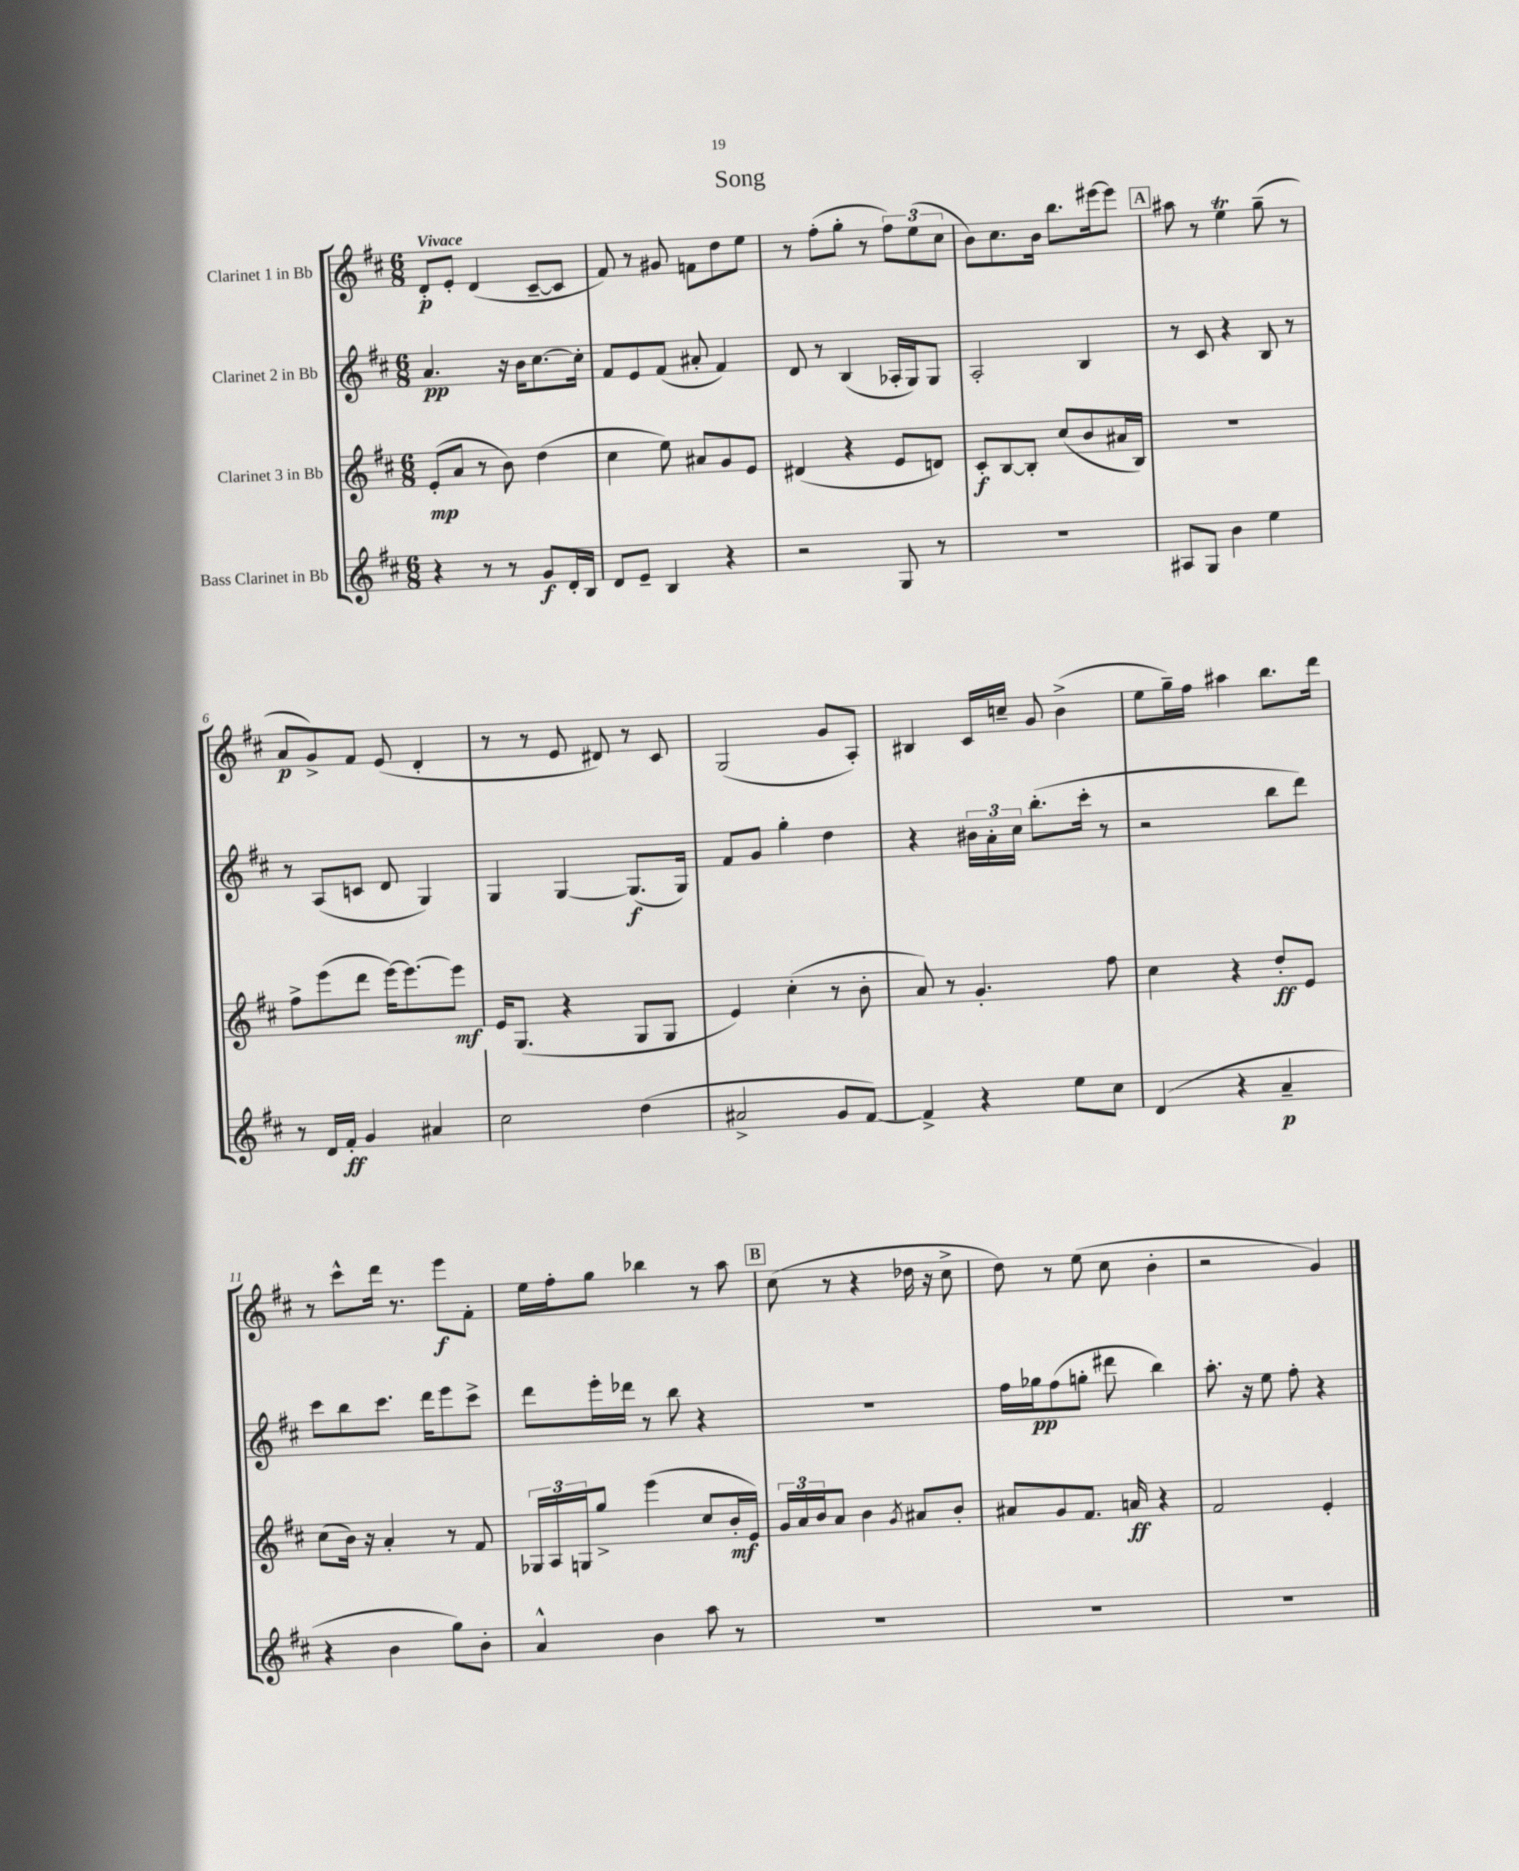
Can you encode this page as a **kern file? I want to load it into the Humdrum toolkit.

**kern	**dynam	**kern	**dynam	**kern	**dynam	**kern	**dynam
*part4	*part4	*part3	*part3	*part2	*part2	*part1	*part1
*staff4	*staff4	*staff3	*staff3	*staff2	*staff2	*staff1	*staff1
*I"Bass Clarinet in Bb	*	*I"Clarinet 3 in Bb	*	*I"Clarinet 2 in Bb	*	*I"Clarinet 1 in Bb	*
*clefG2	*	*clefG2	*	*clefG2	*	*clefG2	*
*k[f#c#]	*	*k[f#c#]	*	*k[f#c#]	*	*k[f#c#]	*
*M6/8	*	*M6/8	*	*M6/8	*	*M6/8	*
=1	=1	=1	=1	=1	=1	=1	=1
!	!	!	!	!	!	!LO:TX:a:B:t=Vivace	!
4r	.	(8e'/L	mp	4.a/	pp	8d'/L	p
.	.	8a/J	.	.	.	8e'/J	.
8r	.	8r	.	.	.	(4d/	.
8r	.	8b\)	.	16r	.	.	.
.	.	.	.	16b\KL	.	.	.
8g/L	f	(4dd\	.	[8.cc#\	.	[8c#~/L	.
16d'/L	.	.	.	.	.	8c#/J]	.
16B/JJ	.	.	.	16cc#'\Jk]	.	.	.
=2	=2	=2	=2	=2	=2	=2	=2
8d/L	.	4cc#\	.	8f#/L	.	8f#/)	.
8e~/J	.	.	.	8e/	.	8r	.
4B/	.	8ee\)	.	(8f#/J	.	8g#X/	.
.	.	8a#X/L	.	8a#X'/	.	8fn\L	.
4r	.	8g/	.	4f#/)	.	8dd\	.
.	.	8e/J	.	.	.	8ee\J	.
=3	=3	=3	=3	=3	=3	=3	=3
2r	.	(4d#X/	.	8d/	.	8r	.
.	.	.	.	8r	.	(8ff#'\L	.
.	.	4r	.	(4B/	.	8gg'\J	.
.	.	.	.	.	.	8r	.
8G/	.	8e/L	.	16A-X'/LL	.	12ff#\L)	.
.	.	.	.	16G/J)	.	.	.
.	.	.	.	.	.	(12ee\	.
8r	.	8dn/J)	.	8G/J	.	.	.
.	.	.	.	.	.	12cc#\J	.
=4	=4	=4	=4	=4	=4	=4	=4
2.r	.	8c#'/L	f	2A'/	.	8b\L)	.
.	.	[8B/	.	.	.	8.cc#\	.
.	.	8B'/J]	.	.	.	.	.
.	.	.	.	.	.	16b\Jk	.
.	.	(8cc#/L	.	.	.	8.bb\L	.
.	.	8b/	.	4B/	.	.	.
.	.	.	.	.	.	[16eee#X\k	.
.	.	16a#X/L	.	.	.	8eee#\J]	.
.	.	16B/JJ)	.	.	.	.	.
!!LO:REH:place=s1:t=A
=5	=5	=5	=5	=5	=5	=5	=5
8A#X/L	.	2.r	.	8r	.	8aa#X\	.
8G/J	.	.	.	8c#/	.	8r	.
4b\	.	.	.	4r	.	4eeT\	.
4ee\	.	.	.	8B/	.	(8gg~\	.
.	.	.	.	8r	.	8r	.
!!LO:LB:g=z
=6	=6	=6	=6	=6	=6	=6	=6
8r	.	8ff#^\L	.	8r	.	8a/L	p
16d/LL	.	(8eee\	.	(8A/L	.	8g^/)	.
16f#'/JJ	ff	.	.	.	.	.	.
4g/	.	8ddd\J	.	8cn/J	.	8f#/J	.
.	.	[16eee\KL)	.	8d/	.	(8e/	.
.	.	8.eee\_	.	.	.	.	.
4a#X/	.	.	.	4G/)	.	4d'/	.
.	.	8eee\J]	mf	.	.	.	.
=7	=7	=7	=7	=7	=7	=7	=7
2cc#\	.	16e/KL	.	4G/	.	8r	.
.	.	(8.G/J	.	.	.	.	.
.	.	.	.	.	.	8r	.
.	.	4r	.	[4G/	.	8e/	.
.	.	.	.	.	.	8d#X/)	.
(4dd\	.	8G/L	.	(8.G/L]	f	8r	.
.	.	8G/J	.	.	.	8c#/	.
.	.	.	.	16G/Jk)	.	.	.
=8	=8	=8	=8	=8	=8	=8	=8
2a#X^/	.	4e/)	.	8f#/L	.	(2G/	.
.	.	.	.	8g/J	.	.	.
.	.	(4cc#'\	.	4gg'\	.	.	.
8g/L	.	8r	.	4dd\	.	8g/L	.
[8f#/J)	.	8b'\	.	.	.	8A'/J)	.
=9	=9	=9	=9	=9	=9	=9	=9
4f#^/]	.	8a/)	.	4r	.	4B#X/	.
.	.	8r	.	.	.	.	.
4r	.	4.g'/	.	24b#X\LL	.	16c#/LL	.
.	.	.	.	24a'\	.	.	.
.	.	.	.	.	.	16ccn~/JJ	.
.	.	.	.	24cc#\JJ	.	.	.
.	.	.	.	(8.bb'\L	.	8g/	.
8ee\L	.	.	.	.	.	(4b^\	.
.	.	.	.	16ccc#'\Jk	.	.	.
8cc#\J	.	8ff#\	.	8r	.	.	.
=10	=10	=10	=10	=10	=10	=10	=10
(4d/	.	4cc#\	.	2r	.	8ee\L	.
.	.	.	.	.	.	16gg~\L)	.
.	.	.	.	.	.	16ff#\JJ	.
4r	.	4r	.	.	.	4aa#X\	.
4a~/	p	8dd'/L	ff	8bb\L	.	8.bb\L	.
.	.	8e/J	.	8ddd\J)	.	.	.
.	.	.	.	.	.	16ddd\Jk	.
!!LO:LB:g=z
=11	=11	=11	=11	=11	=11	=11	=11
4r	.	(8cc#\L	.	8ccc#\L	.	8r	.
.	.	16b\Jk)	.	8bb\	.	8ccc#^^\L	.
.	.	16r	.	.	.	.	.
4b\	.	4a'/	.	8.ccc#\J	.	16ddd\Jk	.
.	.	.	.	.	.	8.r	.
.	.	.	.	16ddd\KL	.	.	.
8gg\L)	.	8r	.	8eee\	.	8eee\L	f
8b'\J	.	8f#/	.	8ccc#^\J	.	8f#'\J	.
=12	=12	=12	=12	=12	=12	=12	=12
4a^^/	.	24G-X/LL	.	8ddd\L	.	16ee\LL	.
.	.	24A/	.	.	.	.	.
.	.	.	.	.	.	16ff#'\J	.
.	.	24Gn/J	.	.	.	.	.
.	.	8gg^/J	.	16eee'\L	.	8gg\J	.
.	.	.	.	16ddd-X\JJ	.	.	.
4b\	.	(4eee\	.	8r	.	4bb-X\	.
.	.	.	.	8bb\	.	.	.
8aa\	.	8cc#/L	.	4r	.	8r	.
8r	.	16b'/L	mf	.	.	8aa\	.
.	.	16e/JJ)	.	.	.	.	.
!!LO:REH:place=s1:t=B
=13	=13	=13	=13	=13	=13	=13	=13
2.r	.	24g/LL	.	2.r	.	(8cc#\	.
.	.	24a/	.	.	.	.	.
.	.	24b/J	.	.	.	.	.
.	.	8a/J	.	.	.	8r	.
.	.	4b\	.	.	.	4r	.
.	.	8qg/	.	.	.	.	.
.	.	8a#X/L	.	.	.	16dd-X\	.
.	.	.	.	.	.	16r	.
.	.	8b'/J	.	.	.	8cc#^\	.
=14	=14	=14	=14	=14	=14	=14	=14
2.r	.	8a#X/L	.	16ff#\LL	.	8dd\)	.
.	.	.	.	16gg-X\J	pp	.	.
.	.	8g/	.	(8ff#\	.	8r	.
.	.	8.f#/J	.	8ggn'\J	.	(8ee\	.
.	.	.	.	8ddd#X\	.	8cc#\	.
.	.	16an/	ff	.	.	.	.
.	.	4r	.	4bb\)	.	4b'\	.
=15	=15	=15	=15	=15	=15	=15	=15
2.r	.	2f#/	.	8.aa'\	.	2r	.
.	.	.	.	16r	.	.	.
.	.	.	.	8ee\	.	.	.
.	.	.	.	8ff#'\	.	.	.
.	.	4e'/	.	4r	.	4g/)	.
==	==	==	==	==	==	==	==
*-	*-	*-	*-	*-	*-	*-	*-
